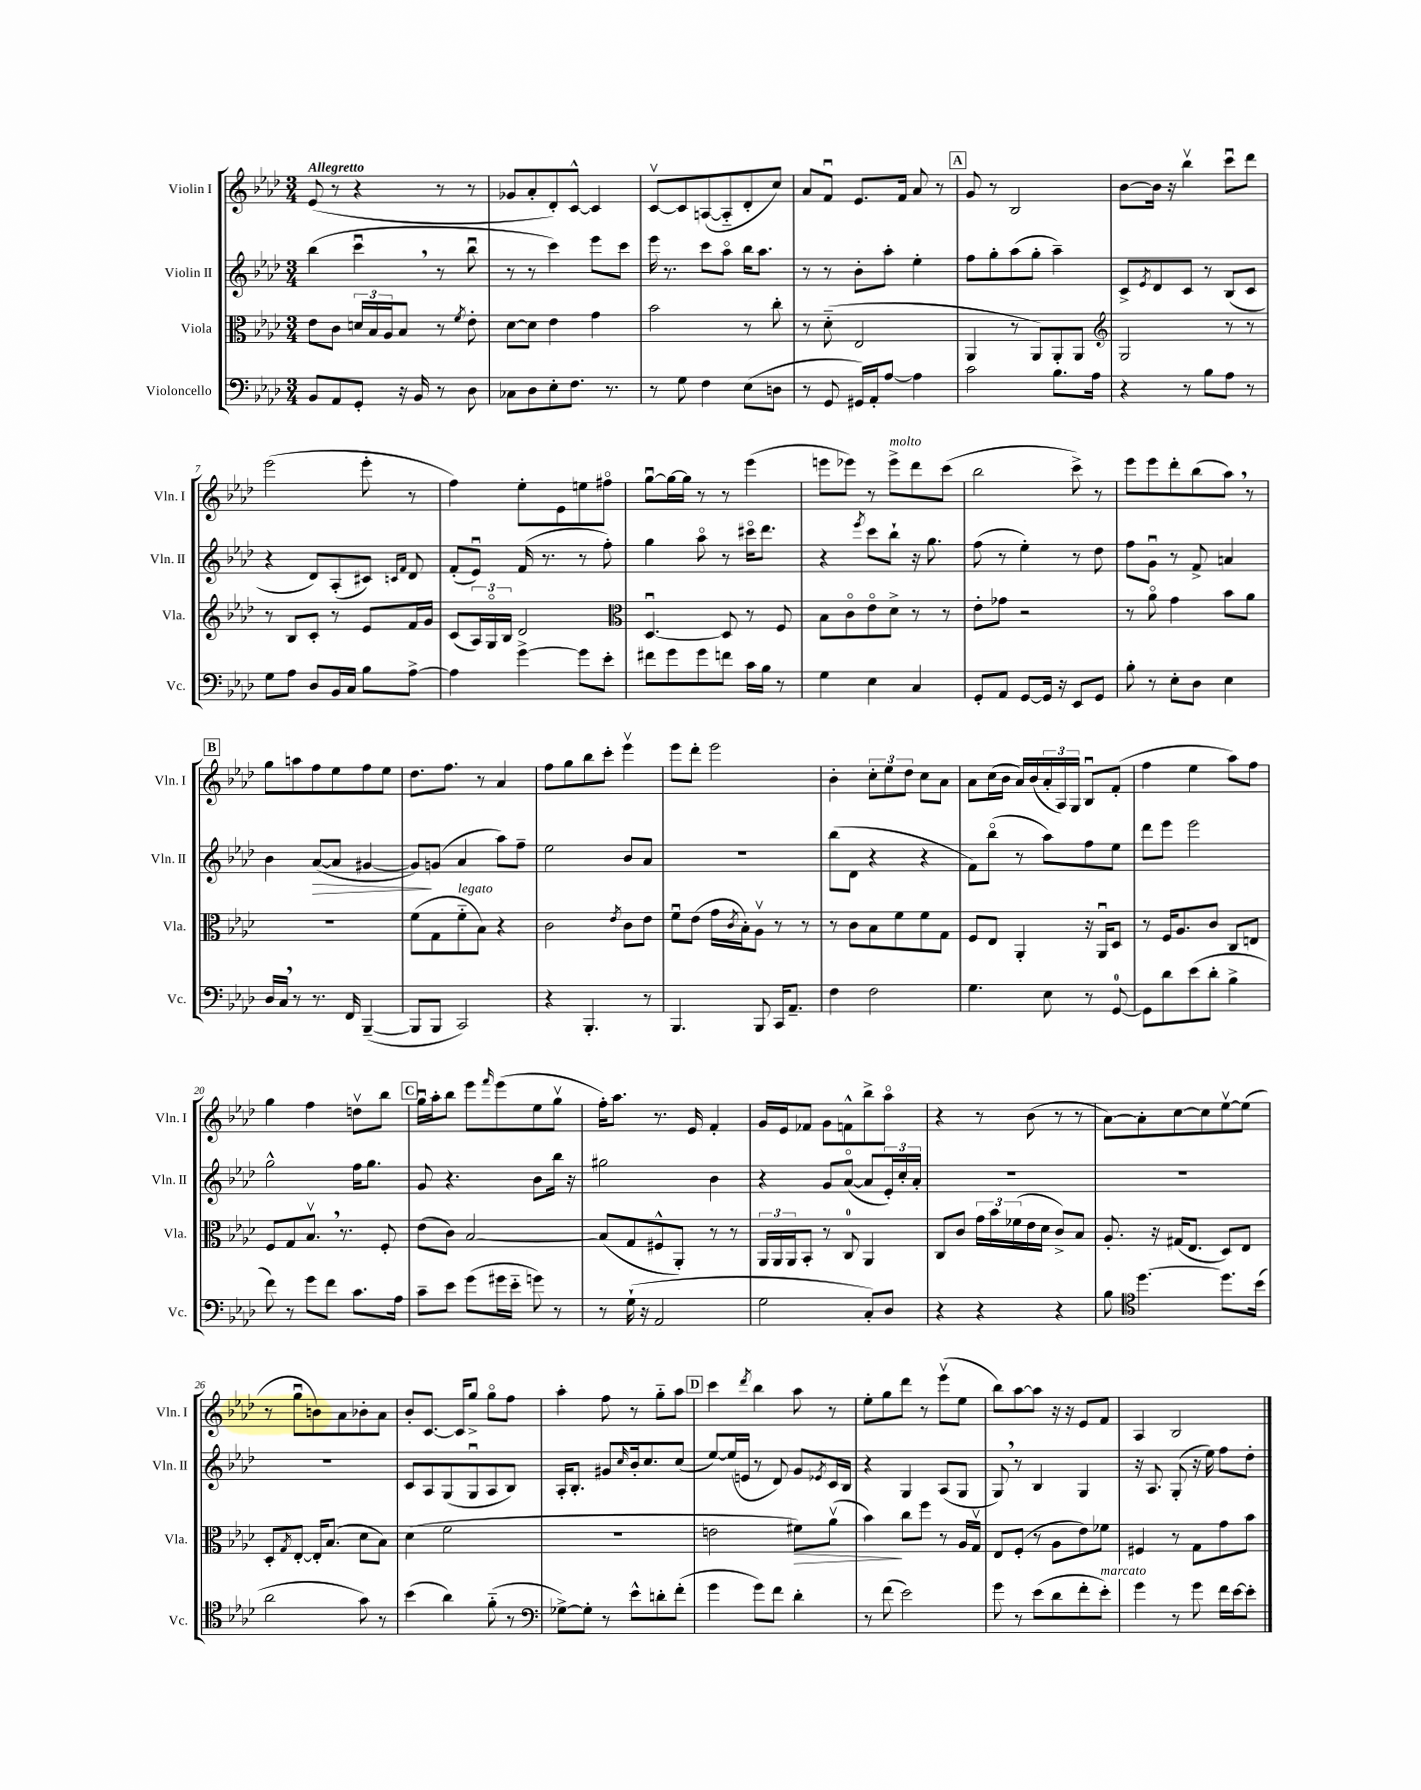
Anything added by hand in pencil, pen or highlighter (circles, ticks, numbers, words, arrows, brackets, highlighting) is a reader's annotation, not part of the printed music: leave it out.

**kern	**kern	**dynam	**kern	**dynam	**kern
*part4	*part3	*part3	*part2	*part2	*part1
*staff4	*staff3	*staff3	*staff2	*staff2	*staff1
*I"Violoncello	*I"Viola	*	*I"Violin II	*	*I"Violin I
*I'Vc.	*I'Vla.	*	*I'Vln. II	*	*I'Vln. I
*clefF4	*clefC3	*	*clefG2	*	*clefG2
*k[b-e-a-d-]	*k[b-e-a-d-]	*	*k[b-e-a-d-]	*	*k[b-e-a-d-]
*M3/4	*M3/4	*	*M3/4	*	*M3/4
=1	=1	=1	=1	=1	=1
!	!	!	!	!	!LO:TX:a:B:t=Allegretto
8BB-/L	8e-\L	.	(4bb-\	.	(8e-/
8AA-/	8c\J	.	.	.	8r
8GG'/J	24dn/LL	.	4cccu,\	.	4r
.	24B-/	.	.	.	.
.	24A-/J	.	.	.	.
16r	8B-/J	.	.	.	.
16BB-/	.	.	.	.	.
8r	8r	.	8r	.	8r
.	8qf/	.	.	.	.
8D-\	8e-'\	.	8bb-u\	.	8r
=2	=2	=2	=2	=2	=2
8C-X\L	[8d-\L	.	8r	.	8g-X/L
8D-\	8d-\J]	.	8r	.	8a-'/
8E-'\	4e-\	.	4ccc\)	.	8d-'/)
8.F\J	.	.	.	.	[8c^^/J
.	4g\	.	8eee-\L	.	4c/]
8.r	.	.	.	.	.
.	.	.	8ccc\J	.	.
=3	=3	=3	=3	=3	=3
8r	2b-\	.	16eee-\	.	[8cv/L
.	.	.	8.r	.	.
8G\	.	.	.	.	8c/]
4F\	.	.	8ccc\L	.	([8An/
.	.	.	8aa-\J	.	8A/]
(8E-\L	8r	.	16bb-\KL	.	8d-'/
.	.	.	8.aa-\J	.	.
8Dn\J	8cc'\	.	.	.	8cc/J)
=4	=4	=4	=4	=4	=4
8r	8r	.	8r	.	8a-/L
8GG/	(8d-\	.	8r	.	8fu/J
16GG#X/LL)	2E-/	.	8b-'\L	.	8.e-/L
16AA-'/J	.	.	.	.	.
[8A-/J	.	.	8aa-'\J	.	.
.	.	.	.	.	16f/Jk
4A-\]	.	.	4ee-'\	.	8a-/
.	.	.	.	.	8r
!!LO:REH:place=s1:t=A
=5	=5	=5	=5	=5	=5
2c\	4AA-/	.	8ff\L	.	8g/
.	.	.	8gg'\	.	8r
.	8r	.	(8aa-\	.	2B-/
.	8AA-/L)	.	8gg'\J	.	.
8.B-\L	8AA-'/	.	4aa-~\)	.	.
.	8AA-/J	.	.	.	.
16A-\Jk	.	.	.	.	.
=6	=6	=6	=6	=6	=6
*	*clefG2	*	*	*	*
4r	2G/	.	8c^/L	.	[8b-\L
.	.	.	8qe-/	.	.
.	.	.	8d-/	.	16b-\Jk]
.	.	.	.	.	16r
8r	.	.	8c/J	.	4bb-v\
8B-\L	.	.	8r	.	.
8A-\J	8r	.	(8B-/L	.	8cccu\L
8r	8r	.	8c/J	.	8ddd-\J
!!LO:LB:g=z
=7	=7	=7	=7	=7	=7
8G\L	8r	.	4r	.	(2eee-\
8A-\J	8B-/L	.	.	.	.
8D-/L	8c'/J	.	8d-/L)	.	.
16BB-/L	8r	.	(8A-'/	.	.
16C/JJ	.	.	.	.	.
8B-\L	8e-/L	.	8c#X/J)	.	8eee-'\
.	.	.	16qqcn/LL	.	.
.	.	.	16qqf/JJ	.	.
[8A-^\J	16f/L	.	8d-/	.	8r
.	16g/JJ	.	.	.	.
=8	=8	=8	=8	=8	=8
4A-\]	(8c/L	.	(8f'/L	.	4ff\)
.	24A-/L)	.	8e-u/J)	.	.
.	24G/	.	.	.	.
.	24B-/JJ	.	.	.	.
[4g^\	2d-/	.	(16f/	.	8ee-'\L
.	.	.	8.r	.	.
.	.	.	.	.	8e-\
8g\L]	.	.	8r	.	8een\
8e-'\J	.	.	8ff'\)	.	8ff#X\J
=9	=9	=9	=9	=9	=9
*	*clefC3	*	*	*	*
8f#X\L	[4.D-u/	.	4gg\	.	[8ggu\L
8g\	.	.	.	.	16gg\L_
.	.	.	.	.	16gg\JJ]
8g\	.	.	8aa-\	.	8r
8fn\J	8D-/]	.	8r	.	8r
16c\LL	8r	.	16ccc#X\KL	.	(4eee-\
16B-\JJ	.	.	8.ddd-\J	.	.
8r	8F/	.	.	.	.
=10	=10	=10	=10	=10	=10
4G\	8B-\L	.	4r	.	8eeen\L
.	8c\	.	.	.	8eee-X\J)
.	.	.	8qeee-/	.	.
4E-\	8e-\	.	8ccc\L	.	8r
!	!	!	!	!	!LO:TX:a:i:t=molto
.	8d-^\J	.	8bb-`\J	.	8eee-^\L
4C/	8r	.	16r	.	8ddd-\
.	.	.	8.gg\	.	.
.	8r	.	.	.	(8ccc\J
=11	=11	=11	=11	=11	=11
8GG'/L	8e-'\L	.	(8ff\	.	2bb-\
8AA-/J	8g-X\J	.	8r	.	.
[8GG/L	2r	.	4ee-'\)	.	.
16GG/Jk]	.	.	.	.	.
16r	.	.	.	.	.
8EE-/L	.	.	8r	.	8ccc^\)
8GG/J	.	.	8dd-\	.	8r
=12	=12	=12	=12	=12	=12
8B-'\	8r	.	8ff\L	.	8eee-\L
8r	8a-\	.	8gu\J	.	8eee-\
8E-'\L	4g\	.	8r	.	8ddd-'\
8D-\J	.	.	8f^/	.	(8bb-\
4E-\	8b-\L	.	4an/	.	8aa-,\J)
.	8a-\J	.	.	.	8r
!!LO:LB:g=z
!!LO:REH:place=s1:t=B
=13	=13	=13	=13	=13	=13
16D-/LL	2.r	.	4b-\	.	8gg\L
16C,/JJ	.	.	.	.	.
8r	.	.	.	.	8aan\
!	!	!	!	!LO:HP:b	!
8.r	.	.	([8a-/L	>	8ff\
.	.	.	8a-/J]	.	8ee-\
16FF/	.	.	.	.	.
([4BBB-~/	.	.	[4g#X/	.	8ff\
.	.	.	.	.	8ee-\J
=14	=14	=14	=14	=14	=14
8BBB-/L]	(8f\L	.	8g#/L])	.	8.dd-\L
8BBB-/J	8G\	.	(8gn/J	]	.
.	.	.	.	.	8.ff\J
!	!LO:TX:a:i:t=legato	!	!	!	!
2CC/)	8f\	.	4a-/	.	.
.	8B-\J)	.	.	.	8r
.	4r	.	8aa-\L)	.	4a-/
.	.	.	8ff~\J	.	.
=15	=15	=15	=15	=15	=15
4r	2c\	.	2ee-\	.	8ff\L
.	.	.	.	.	8gg\
4.BBB-'/	.	.	.	.	8bb-\
.	.	.	.	.	8ccc'\J
.	8qe-/	.	.	.	.
.	8c\L	.	8b-/L	.	4eee-v\
8r	8e-\J	.	8a-/J	.	.
=16	=16	=16	=16	=16	=16
4.BBB-/	8fu\L	.	2.r	.	8eee-\L
.	(8e-\J	.	.	.	8ddd-'\J
.	16g\LL	.	.	.	2eee-\
.	8qc/	.	.	.	.
.	16B-'\J)	.	.	.	.
8BBB-/	8A-v\J	.	.	.	.
16CC/KL	8r	.	.	.	.
8.AA-~/J	.	.	.	.	.
.	8r	.	.	.	.
=17	=17	=17	=17	=17	=17
4F\	8r	.	(8bb-\L	.	4b-'\
.	8c\L	.	8d-\J	.	.
2F\	8B-\	.	4r	.	12cc'\L
.	.	.	.	.	12ee-\
.	8f\	.	.	.	.
.	.	.	.	.	12dd-\J
.	8f\	.	4r	.	8cc\L
.	8G\J	.	.	.	8a-\J
=18	=18	=18	=18	=18	=18
4.G\	8F/L	.	8f\L)	.	8a-\L
.	8E-/J	.	(8bb-\J	.	(16cc\L
.	.	.	.	.	16b-\JJ
.	4AA-'/	.	8r	.	16a-/LL)
.	.	.	.	.	(16b-/
8E-\	.	.	8aa-\L)	.	24a-'/
.	.	.	.	.	24A-/)
.	.	.	.	.	24G/JJ
8r	16r	.	8ff\	.	8B-u/L
.	16AA-u/KL	.	.	.	.
[8GG/	8D-/J	.	8ee-\J	.	(8f'/J
=19	=19	=19	=19	=19	=19
8GG\L]	8r	.	8ddd-\L	.	4ff\
8d-\	16F/KL	.	8eee-\J	.	.
.	8.A-/	.	.	.	.
(8e-\	.	.	2eee-\	.	4ee-\
8d-'\J	8c/J	.	.	.	.
4B-^\	8C/L	.	.	.	8aa-\L)
.	8En/J	.	.	.	8ff\J
!!LO:LB:g=z
=20	=20	=20	=20	=20	=20
8f\)	8F/L	.	2gg^^\	.	4gg\
8r	8G/	.	.	.	.
8g\L	8.B-v,/J	.	.	.	4ff\
8f\J	.	.	.	.	.
.	8.r	.	.	.	.
8.c\L	.	.	16ff\KL	.	8ddnv\L
.	.	.	8.gg\J	.	.
.	8F'/	.	.	.	8bb-\J
16A-\Jk	.	.	.	.	.
!!LO:REH:place=s1:t=C
=21	=21	=21	=21	=21	=21
8c~\L	(8e-\L	.	8g/	.	16ggu\LL
.	.	.	.	.	16aa-'\J
8e-\J	8c\J)	.	4.r	.	8bb-\J
(8g\L	[2B-/	.	.	.	8eee-\L
.	.	.	.	.	16qqfff/
16g#X\L	.	.	.	.	(8eee-\
16e-\JJ	.	.	.	.	.
8gn\)	.	.	8b-\L	.	8ee-\
8r	.	.	16bb-\Jk	.	8ggv\J
.	.	.	16r	.	.
=22	=22	=22	=22	=22	=22
8r	(8B-/L]	.	2gg#X\	.	16ff'\KL)
.	.	.	.	.	8.aa-\J
(16G`\	8G/	.	.	.	.
16r	.	.	.	.	.
2AA-/	8F#X^^/	.	.	.	8.r
.	8AA-'/J)	.	.	.	.
.	.	.	.	.	16e-/
.	8r	.	4b-\	.	4f'/
.	8r	.	.	.	.
=23	=23	=23	=23	=23	=23
2G\	24AA-/LL	.	4r	.	16g/LL
.	24AA-/	.	.	.	.
.	.	.	.	.	16e-/J
.	24AA-/J	.	.	.	.
.	8BB-'/J	.	.	.	8f-X/J
.	8r	.	8g/L	.	8g\L
.	8C/	.	([8a-/J	.	8fn^^\
8C'/L)	4AA-/	.	8a-/L]	.	8bb-^\
8D-/J	.	.	24e-'/L)	.	8aa-\J
.	.	.	24cc'/	.	.
.	.	.	24a-'/JJ	.	.
=24	=24	=24	=24	=24	=24
4r	8C/L	.	2.r	.	4r
.	8c/J	.	.	.	.
4r	24g\LL	.	.	.	8r
.	24b-\	.	.	.	.
.	(24f-X\	.	.	.	.
.	16e-\	.	.	.	(8b-\
.	16d-\JJ	.	.	.	.
4r	8c^/L)	.	.	.	8r
.	8B-/J	.	.	.	8r
=25	=25	=25	=25	=25	=25
8B-\	8.A-'/	.	2.r	.	[8a-\L)
*clefC4	*	*	*	*	*
[4.dd-\	.	.	.	.	8a-'\]
.	16r	.	.	.	.
.	(16G#X/KL	.	.	.	[8cc\
.	8.E-/J	.	.	.	.
.	.	.	.	.	8cc\]
8.dd-\L]	8D-/L)	.	.	.	[8ee-v\
.	8E-/J	.	.	.	(8ee-\J]
(16b-\Jk	.	.	.	.	.
!!LO:LB:g=z
=26	=26	=26	=26	=26	=26
2a-\	8D-'/L	.	2.r	.	8r
.	8qG/	.	.	.	.
.	[8E-'/J	.	.	.	8ggu\L
.	16E-'/KL]	.	.	.	8bn\)
.	(8.B-/J	.	.	.	.
.	.	.	.	.	8a-\
8g\)	8d-\L	.	.	.	8b-X'\
8r	8B-\J)	.	.	.	8a-\J
=27	=27	=27	=27	=27	=27
(4b-\	(4d-\	.	8c/L	.	8b-'/L
.	.	.	8A-/	.	[8.c/J
4a-\)	2f\	.	(8G/	.	.
.	.	.	.	.	16c/KL]
.	.	.	8Gu/	.	8gg^/J
(8f\	.	.	8A-/	.	8gg\L
8r	.	.	8B-/J)	.	8ff\J
=28	=28	=28	=28	=28	=28
*clefF4	*	*	*	*	*
[8G-X^\L)	2.r	.	16A-'/KL	.	4aa-'\
.	.	.	8.B-'/J	.	.
8G-'\J]	.	.	.	.	.
8r	.	.	8g#X/L	.	8ff\
.	.	.	16qqcc/	.	.
8e-^^\L	.	.	16b-'/k	.	8r
.	.	.	8.cc/	.	.
8dn'\	.	.	.	.	8gg\L
(8f'\J	.	.	(8cc/J	.	8aa-\J
!!LO:REH:place=s1:t=D
=29	=29	=29	=29	=29	=29
4g\	2en\	.	[8ee-/L)	.	4ccc\
.	.	.	(16ee-/L]	.	.
.	.	.	16en/JJ	.	.
.	.	.	.	.	8qddd-/
8g\L)	.	.	8r	.	4bb-\
8f\J	.	.	8d-/)	.	.
!	!	!LO:HP:b	!	!	!
4d-'\	8f#X\L)	>	8g/L	.	8aa-\
.	.	.	8qe-X/	.	.
.	(8a-v\J	.	16c/L	.	8r
.	.	.	16B-/JJ	.	.
=30	=30	=30	=30	=30	=30
8r	4b-\)	.	4r	.	8ee-'\L
(8f\	.	.	.	.	8gg\
2e-\)	8cc\L	]	4G/	.	8ddd-\J
.	8ff\J	.	.	.	8r
.	8r	.	(8A-/L	.	(8eee-v\L
.	16A-/LL	.	8G/J	.	8ee-\J
.	16Gv/JJ	.	.	.	.
=31	=31	=31	=31	=31	=31
8g\	8E-/L	.	8G,/)	.	8bb-\L)
8r	(8F'/J	.	8r	.	[8aa-\
(8e-\L	8r	.	4B-/	.	8aa-\J]
8d-\	8A-\L	.	.	.	16r
.	.	.	.	.	16r
8f'\	8e-\)	.	4G/	.	8e-/L
!LO:TX:a:i:t=marcato	!	!	!	!	!
8e-'\J)	8f-X\J	.	.	.	8f/J
=32	=32	=32	=32	=32	=32
4g\	4F#X/	.	16r	.	4A-/
.	.	.	8.A-/	.	.
8r	8r	.	(8G'/	.	2B-/
8g\	8G\L	.	16r	.	.
.	.	.	16ee-\)	.	.
16f\LL	8g\	.	8ff\L	.	.
[16e-\J	.	.	.	.	.
8e-'\J]	8b-\J	.	8dd-'\J	.	.
==	==	==	==	==	==
*-	*-	*-	*-	*-	*-
